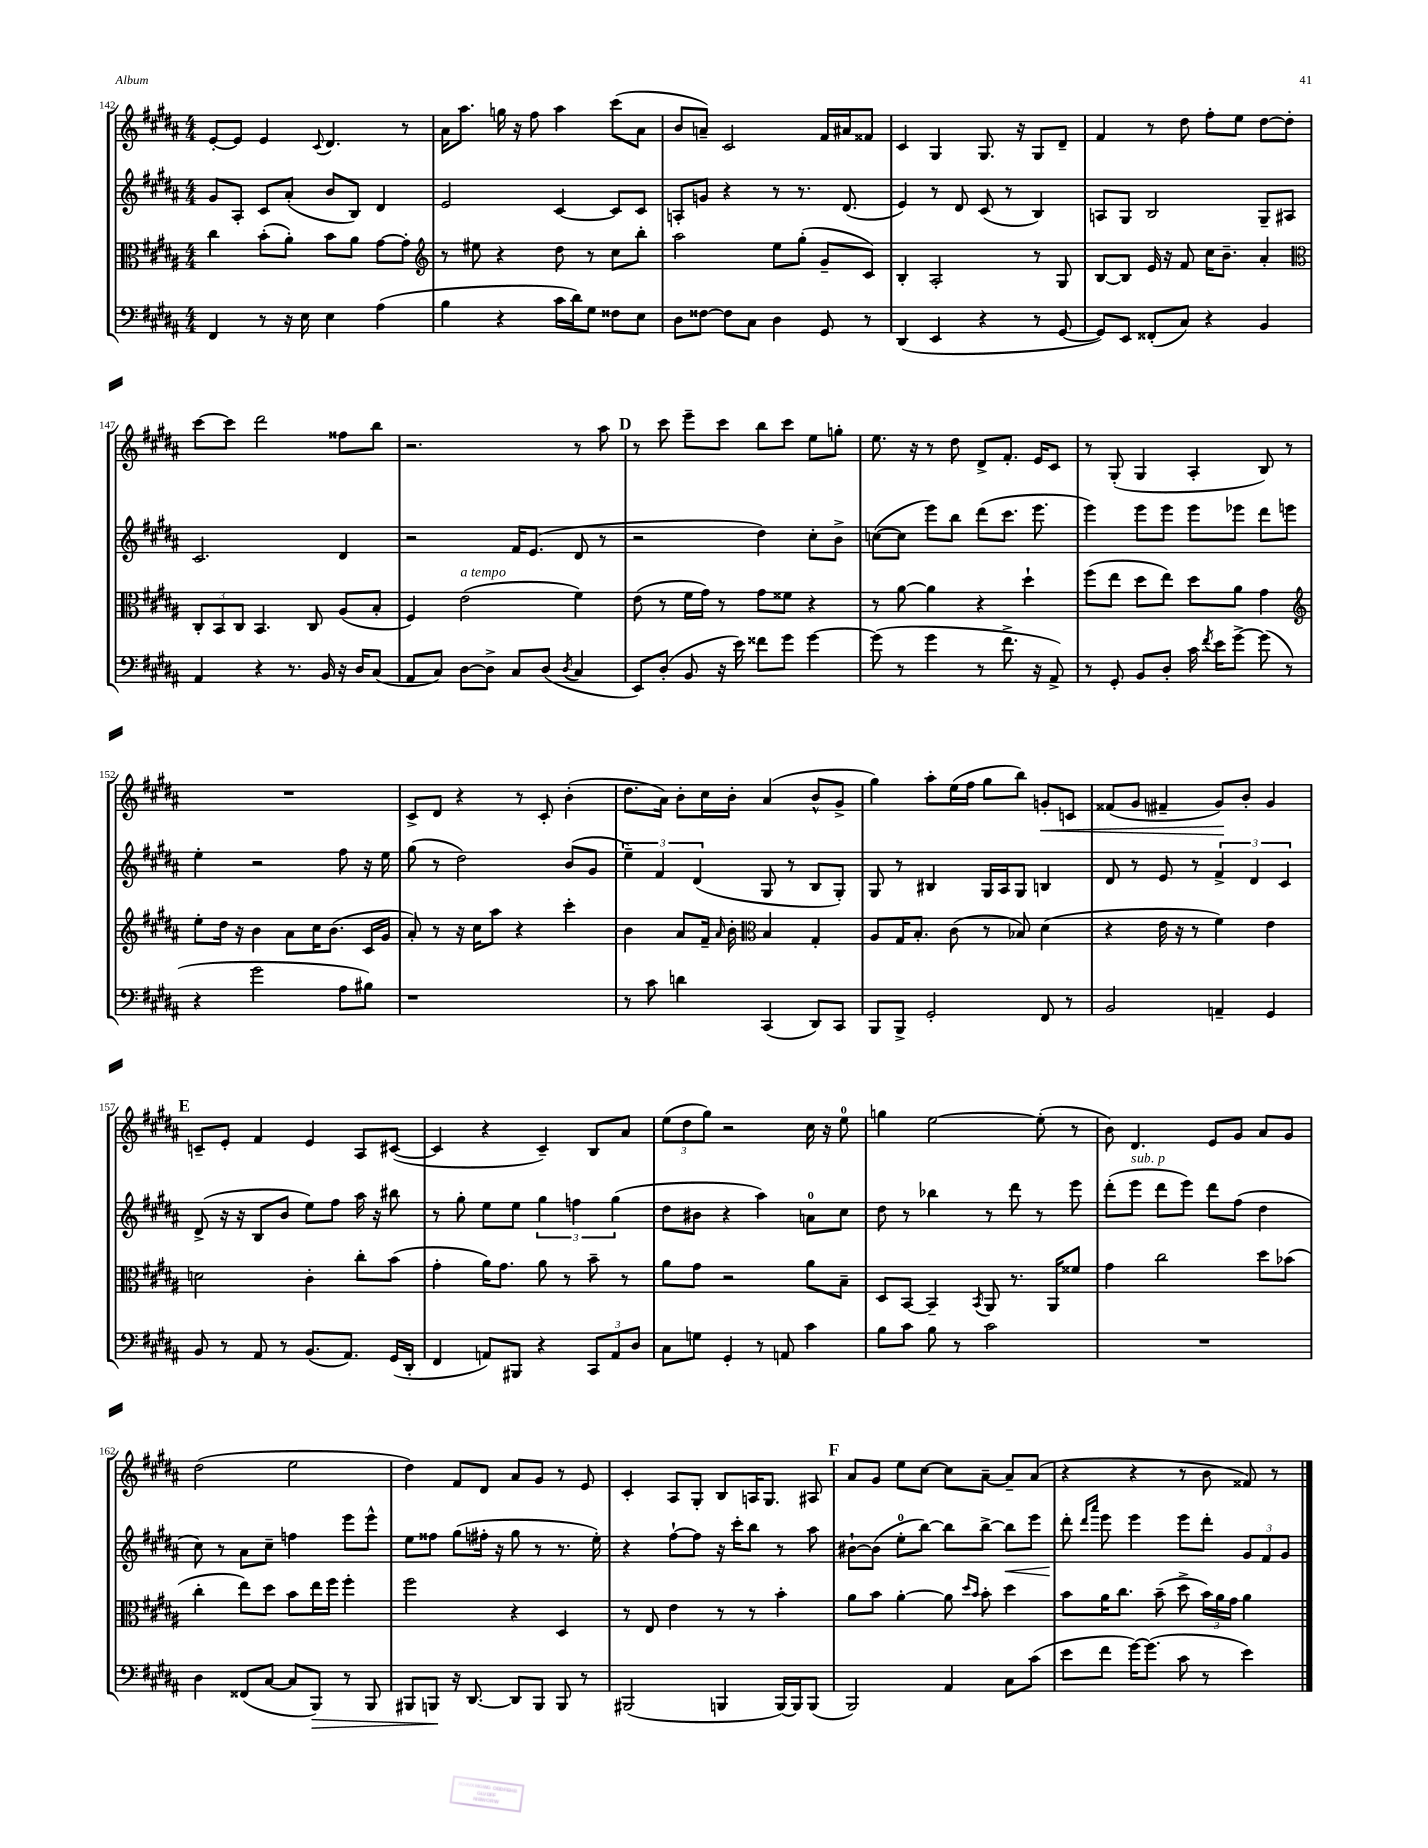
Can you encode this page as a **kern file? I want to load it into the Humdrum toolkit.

**kern	**dynam	**kern	**kern	**dynam	**kern	**dynam
*part4	*part4	*part3	*part2	*part2	*part1	*part1
*staff4	*staff4	*staff3	*staff2	*staff2	*staff1	*staff1
*clefF4	*	*clefC3	*clefG2	*	*clefG2	*
*k[f#c#g#d#a#]	*	*k[f#c#g#d#a#]	*k[f#c#g#d#a#]	*	*k[f#c#g#d#a#]	*
*M4/4	*	*M4/4	*M4/4	*	*M4/4	*
=142	=142	=142	=142	=142	=142	=142
4FF#/	.	4cc#\	8g#/L	.	[8e'/L	.
.	.	.	8A#'/J	.	8e/J]	.
8r	.	(8b'\L	8c#/L	.	4e/	.
16r	.	8a#'\J)	(8a#'/J	.	.	.
16E\	.	.	.	.	.	.
.	.	.	.	.	8qqc#/	.
4E\	.	8b\L	8b/L	.	4.d#/	.
.	.	8a#\J	8B/J)	.	.	.
(4A#\	.	[8g#\L	4d#/	.	.	.
.	.	8g#'\J]	.	.	8r	.
=143	=143	=143	=143	=143	=143	=143
*	*	*clefG2	*	*	*	*
4B\	.	8r	2e/	.	16a#\KL	.
.	.	.	.	.	8.aa#\J	.
.	.	8ee#X\	.	.	.	.
4r	.	4r	.	.	16ggn\	.
.	.	.	.	.	16r	.
.	.	.	.	.	8ff#\	.
16c#\LL	.	8dd#\	[4c#/	.	4aa#\	.
16d#\J)	.	.	.	.	.	.
8G#\J	.	8r	.	.	.	.
8F##X\L	.	8cc#\L	8c#/L]	.	(8ccc#\L	.
8E\J	.	8bb'\J	8c#/J	.	8a#\J	.
=144	=144	=144	=144	=144	=144	=144
8D#\L	.	2aa#\	8An'/L	.	8b/L	.
[8F##X\J	.	.	8gn/J	.	8an~/J)	.
8F##\L]	.	.	4r	.	2c#/	.
8C#\J	.	.	.	.	.	.
4D#\	.	8ee\L	8r	.	.	.
.	.	(8gg#'\J	8.r	.	.	.
8GG#/	.	8g#~/L	.	.	16f#/LL	.
.	.	.	(8.d#/	.	16a#X/J	.
8r	.	8c#/J)	.	.	8f##X/J	.
=145	=145	=145	=145	=145	=145	=145
(4DD#/	.	4B'/	4e/)	.	4c#/	.
4EE/	.	2A#'/	8r	.	4G#/	.
.	.	.	8d#/	.	.	.
4r	.	.	(8c#/	.	8.G#/	.
.	.	.	8r	.	.	.
.	.	.	.	.	16r	.
8r	.	8r	4B/)	.	8G#/L	.
[8GG#/	.	8G#/	.	.	8d#~/J	.
=146	=146	=146	=146	=146	=146	=146
8GG#/L])	.	[8B/L	8An/L	.	4f#/	.
8EE/J	.	8B/J]	8G#/J	.	.	.
(8FF##X'/L	.	16e/	2B/	.	8r	.
.	.	16r	.	.	.	.
8C#/J)	.	8f#/	.	.	8dd#\	.
4r	.	16cc#\KL	.	.	8ff#'\L	.
.	.	8.b~\J	.	.	.	.
.	.	.	.	.	8ee\J	.
4BB/	.	4a#'/	8G#~/L	.	[8dd#\L	.
.	.	.	8A#X/J	.	8dd#'\J]	.
!!LO:LB:g=z
=147	=147	=147	=147	=147	=147	=147
*	*	*clefC3	*	*	*	*
4AA#/	.	12C#'/L	2.c#/	.	[8ccc#\L	.
.	.	12BB/	.	.	.	.
.	.	.	.	.	8ccc#\J]	.
.	.	12C#/J	.	.	.	.
4r	.	4.BB/	.	.	2ddd#\	.
8.r	.	.	.	.	.	.
.	.	8C#/	.	.	.	.
16BB/	.	.	.	.	.	.
16r	.	(8A#/L	4d#/	.	8ff##X\L	.
16D#/KL	.	.	.	.	.	.
(8C#/J	.	8B'/J	.	.	8bb\J	.
=148	=148	=148	=148	=148	=148	=148
8AA#/L	.	4F#/)	2r	.	2.r	.
8C#/J)	.	.	.	.	.	.
!	!	!LO:TX:a:i:t=a tempo	!	!	!	!
[8D#\L	.	(2e\	.	.	.	.
8D#^\J]	.	.	.	.	.	.
8C#/L	.	.	16f#/KL	.	.	.
.	.	.	(8.e/J	.	.	.
(8D#/J	.	.	.	.	.	.
8qD#/	.	.	.	.	.	.
4C#/	.	4f#\)	8d#/	.	8r	.
.	.	.	8r	.	8aa#\	.
!!LO:REH:place=s1:t=D
=149	=149	=149	=149	=149	=149	=149
8EE/L)	.	(8e\	2r	.	8r	.
(8D#'/J	.	8r	.	.	8ccc#\	.
8BB/	.	16f#\LL	.	.	8eee~\L	.
.	.	16g#\JJ)	.	.	.	.
16r	.	8r	.	.	8ccc#\J	.
16e\)	.	.	.	.	.	.
8f##X\L	.	8g#\L	4dd#\)	.	8bb\L	.
8g#\J	.	8f##X\J	.	.	8ccc#\J	.
[4g#\	.	4r	8cc#'\L	.	8ee\L	.
.	.	.	8b^\J	.	8ggn'\J	.
=150	=150	=150	=150	=150	=150	=150
(8g#\]	.	8r	([8ccn\L	.	8.ee\	.
8r	.	[8a#\	8cc\J]	.	.	.
.	.	.	.	.	16r	.
4g#\	.	4a#\]	8eee\L)	.	8r	.
.	.	.	8bb\J	.	8dd#\	.
8r	.	4r	(8ddd#\L	.	8d#^/L	.
8.f#^\	.	.	8.ccc#\J	.	8.f#'/J	.
.	.	4dd#`\	.	.	.	.
16r	.	.	8.eee\	.	16e/KL	.
8AA#^/)	.	.	.	.	8c#/J	.
=151	=151	=151	=151	=151	=151	=151
8r	.	(8ff#\L	4eee\)	.	8r	.
8GG#'/	.	8ee\J	.	.	(8G#'/	.
8BB/L	.	8dd#\L	8eee\L	.	4G#/	.
8D#'/J	.	8ee\J)	8eee\J	.	.	.
16c#\	.	8dd#\L	8eee\L	.	4A#'/	.
8qf#/	.	.	.	.	.	.
16e\KL	.	.	.	.	.	.
[8g#^\J	.	8a#\J	8eee-X\J	.	.	.
(8g#\]	.	4g#\	8ddd#\L	.	8B/)	.
8r	.	.	8eeen\J	.	8r	.
!!LO:LB:g=z
=152	=152	=152	=152	=152	=152	=152
*	*	*clefG2	*	*	*	*
4r	.	8ee'\L	4ee'\	.	1r	.
.	.	16dd#\Jk	.	.	.	.
.	.	16r	.	.	.	.
2g#\	.	4b\	2r	.	.	.
.	.	8a#\L	.	.	.	.
.	.	16cc#\K	.	.	.	.
.	.	(8.b\J	.	.	.	.
8A#\L	.	.	8ff#\	.	.	.
8B#X\J)	.	16c#/LL	16r	.	.	.
.	.	16g#/JJ	16ee\	.	.	.
=153	=153	=153	=153	=153	=153	=153
1r	.	8a#'/)	(8gg#\	.	8c#^/L	.
.	.	8r	8r	.	8d#/J	.
.	.	16r	2dd#\)	.	4r	.
.	.	16cc#\KL	.	.	.	.
.	.	8aa#\J	.	.	.	.
.	.	4r	.	.	8r	.
.	.	.	.	.	8c#'/	.
.	.	4ccc#'\	(8b/L	.	(4b'\	.
.	.	.	8g#/J	.	.	.
=154	=154	=154	=154	=154	=154	=154
8r	.	4b\	6ee~\)	.	8.dd#\L	.
8c#\	.	.	.	.	.	.
.	.	.	6f#/	.	.	.
.	.	.	.	.	16a#\Jk)	.
4dn\	.	8a#/L	.	.	8b'\L	.
.	.	.	(6d#/	.	.	.
.	.	16f#~/Jk	.	.	16cc#\L	.
.	.	16qqa#/	.	.	.	.
.	.	16b'\	.	.	16b'\JJ	.
*	*	*clefC3	*	*	*	*
(4CC#/	.	4B/	8G#/	.	(4a#/	.
.	.	.	8r	.	.	.
8DD#/L)	.	4G#'/	8B/L	.	8b^^/L	.
8CC#/J	.	.	8G#'/J)	.	8g#^/J	.
=155	=155	=155	=155	=155	=155	=155
8BBB/L	.	8A#/L	8G#/	.	4gg#\)	.
8BBB^/J	.	16G#/K	8r	.	.	.
.	.	8.B'/J	.	.	.	.
2GG#'/	.	.	4B#X/	.	8aa#'\L	.
.	.	(8c#\	.	.	(16ee\L	.
.	.	.	.	.	16ff#\JJ	.
.	.	8r	16G#/LL	.	8gg#\L	.
.	.	.	16A#/J	.	.	.
.	.	8B-X/)	8G#/J	.	8bb\J)	.
!	!	!	!	!	!	!LO:HP:b
8FF#/	.	(4d#\	4Bn/	.	8gn'/L	<
8r	.	.	.	.	8cn/J	.
=156	=156	=156	=156	=156	=156	=156
2BB/	.	4r	8d#/	.	(8f##X/L	.
.	.	.	8r	.	8g#/J	.
.	.	16e\	8e/	.	4f#X~/	.
.	.	16r	.	.	.	.
.	.	8r	8r	.	.	.
4AAn~/	.	4f#\)	6f#^/	.	8g#/L)	.
.	.	.	.	.	8b'/J	[
.	.	.	6d#/	.	.	.
4GG#/	.	4e\	.	.	4g#/	.
.	.	.	6c#/	.	.	.
!!LO:LB:g=z
!!LO:REH:place=s1:t=E
=157	=157	=157	=157	=157	=157	=157
8BB/	.	2dn\	(8d#^/	.	8cn~/L	.
8r	.	.	16r	.	8e'/J	.
.	.	.	16r	.	.	.
8AA#/	.	.	8B/L	.	4f#/	.
8r	.	.	8b/J	.	.	.
(8.BB/L	.	4c#'\	8ee\L)	.	4e/	.
.	.	.	8ff#\J	.	.	.
8.AA#/J)	.	.	.	.	.	.
.	.	8cc#'\L	16aa#\	.	8A#/L	.
.	.	.	16r	.	.	.
(16GG#/LL	.	(8b\J	8bb#X\	.	([8c#X/J	.
16DD#'/JJ	.	.	.	.	.	.
=158	=158	=158	=158	=158	=158	=158
4FF#/	.	4g#'\	8r	.	4c#/]	.
.	.	.	8gg#'\	.	.	.
8AAn/L)	.	16a#\KL)	8ee\L	.	4r	.
.	.	8.g#\J	.	.	.	.
8BBB#X/J	.	.	8ee\J	.	.	.
4r	.	8a#\	6gg#\	.	4c#~/)	.
.	.	8r	.	.	.	.
.	.	.	6ffn\	.	.	.
12CC#/L	.	8b~\	.	.	8B/L	.
12AA/	.	.	(6gg#\	.	.	.
.	.	8r	.	.	8a#/J	.
12D#/J	.	.	.	.	.	.
=159	=159	=159	=159	=159	=159	=159
8C#\L	.	8a#\L	8dd#\L	.	(12ee\L	.
.	.	.	.	.	12dd#\	.
8Gn\J	.	8g#\J	8b#X\J	.	.	.
.	.	.	.	.	12gg#\J)	.
4GG#'/	.	2r	4r	.	2r	.
8r	.	.	4aa#\)	.	.	.
8AAn/	.	.	.	.	.	.
4c#\	.	8a#\L	8an\L	.	16cc#\	.
.	.	.	.	.	16r	.
.	.	8B~\J	8cc#\J	.	8ee\	.
=160	=160	=160	=160	=160	=160	=160
8B\L	.	8D#/L	8dd#\	.	4ggn\	.
8c#\J	.	[8BB/J	8r	.	.	.
8B\	.	4BB~/]	4bb-X\	.	[2ee\	.
8r	.	.	.	.	.	.
.	.	8qBB/	.	.	.	.
2c#\	.	8AA#/	8r	.	.	.
.	.	8.r	8ddd#\	.	.	.
.	.	.	8r	.	(8ee'\]	.
.	.	16AA#/KL	.	.	.	.
.	.	8f##X/J	8eee\	.	8r	.
=161	=161	=161	=161	=161	=161	=161
1r	.	4g#\	(8ddd#'\L	.	8b\)	.
!	!	!	!LO:TX:a:i:t=sub. p	!	!	!
.	.	.	8eee\J	.	4.d#/	.
.	.	2cc#\	8ddd#\L	.	.	.
.	.	.	8eee\J)	.	.	.
.	.	.	8ddd#\L	.	8e/L	.
.	.	.	(8ff#\J	.	8g#/J	.
.	.	8dd#\L	4dd#\	.	8a#/L	.
.	.	(8b-X\J	.	.	8g#/J	.
!!LO:LB:g=z
=162	=162	=162	=162	=162	=162	=162
4D#\	.	4cc#'\	8cc#\)	.	(2dd#\	.
.	.	.	8r	.	.	.
(8FF##X/L	.	8ee\L)	8a#\L	.	.	.
[8C#/J	.	8dd#\J	8cc#~\J	.	.	.
8C#/L]	.	8b\L	4ffn\	.	2ee\	.
!	!LO:HP:b	!	!	!	!	!
8BBB/J)	>	16ee\L	.	.	.	.
.	.	16ff#\JJ	.	.	.	.
8r	.	4ff#'\	8eee\L	.	.	.
8BBB/	.	.	8eee^^\J	.	.	.
=163	=163	=163	=163	=163	=163	=163
8BBB#X/L	.	2ff#\	8ee\L	.	4dd#\)	.
8BBBn/J	.	.	8ff##X\J	.	.	.
16r	]	.	(8gg#\L	.	8f#/L	.
[8.DD#/	.	.	.	.	.	.
.	.	.	16ff#X'\Jk	.	8d#/J	.
.	.	.	16r	.	.	.
8DD#/L]	.	4r	8gg#\	.	8a#/L	.
8BBB/J	.	.	8r	.	8g#/J	.
8BBB/	.	4D#/	8.r	.	8r	.
8r	.	.	.	.	8e/	.
.	.	.	16ee'\)	.	.	.
=164	=164	=164	=164	=164	=164	=164
(2BBB#X/	.	8r	4r	.	4c#'/	.
.	.	8E/	.	.	.	.
.	.	4e\	[8ff#`\L	.	8A#/L	.
.	.	.	8ff#\J]	.	8G#'/J	.
4BBBn/	.	8r	16r	.	8B/L	.
.	.	.	16ccc#'\KL	.	.	.
.	.	8r	8bb\J	.	16An/K	.
.	.	.	.	.	8.G#/J	.
[16BBB/LL)	.	4b'\	8r	.	.	.
16BBB/J]	.	.	.	.	.	.
(8BBB/J	.	.	8aa#\	.	8A#X/	.
!!LO:REH:place=s1:t=F
=165	=165	=165	=165	=165	=165	=165
2BBB/)	.	8a#\L	[8b#X`\L	.	8a#/L	.
.	.	8b\J	(8b#\J]	.	8g#/J	.
.	.	[4a#'\	8ee'\L	.	8ee\L	.
.	.	.	[8bb\J)	.	[8cc#\J	.
4AA#/	.	8a#\]	8bb\L]	.	8cc#\L]	.
.	.	16qqdd#/LL	.	.	.	.
.	.	16qqb/JJ	.	.	.	.
.	.	8b'\	[8bb^\J	.	[8a#~\J	.
!	!	!	!	!LO:HP:b	!	!
8C#\L	.	4dd#\	8bb\L]	<	8a#~/L]	.
(8c#\J	.	.	8eee\J	.	(8a#/J	.
=166	=166	=166	=166	=166	=166	=166
8e\L	.	8b\L	8ddd#'\	.	4r	.
.	.	.	16qqddd#/LL	.	.	.
.	.	.	16qqaaa#/JJ	.	.	.
8f#\J	.	16a#\K	8eee\	[	.	.
.	.	8.cc#\J	.	.	.	.
[16g#\KL)	.	.	4eee\	.	4r	.
(8.g#\J]	.	.	.	.	.	.
.	.	(8b~\	.	.	.	.
8c#\	.	8dd#^\	8eee\L	.	8r	.
8r	.	24b\LL)	8ddd#'\J	.	8b\	.
.	.	24a#\	.	.	.	.
.	.	24g#\JJ	.	.	.	.
4e\)	.	4a#\	12g#/L	.	8f##X/)	.
.	.	.	12f#/	.	.	.
.	.	.	.	.	8r	.
.	.	.	12g#/J	.	.	.
==	==	==	==	==	==	==
*-	*-	*-	*-	*-	*-	*-
